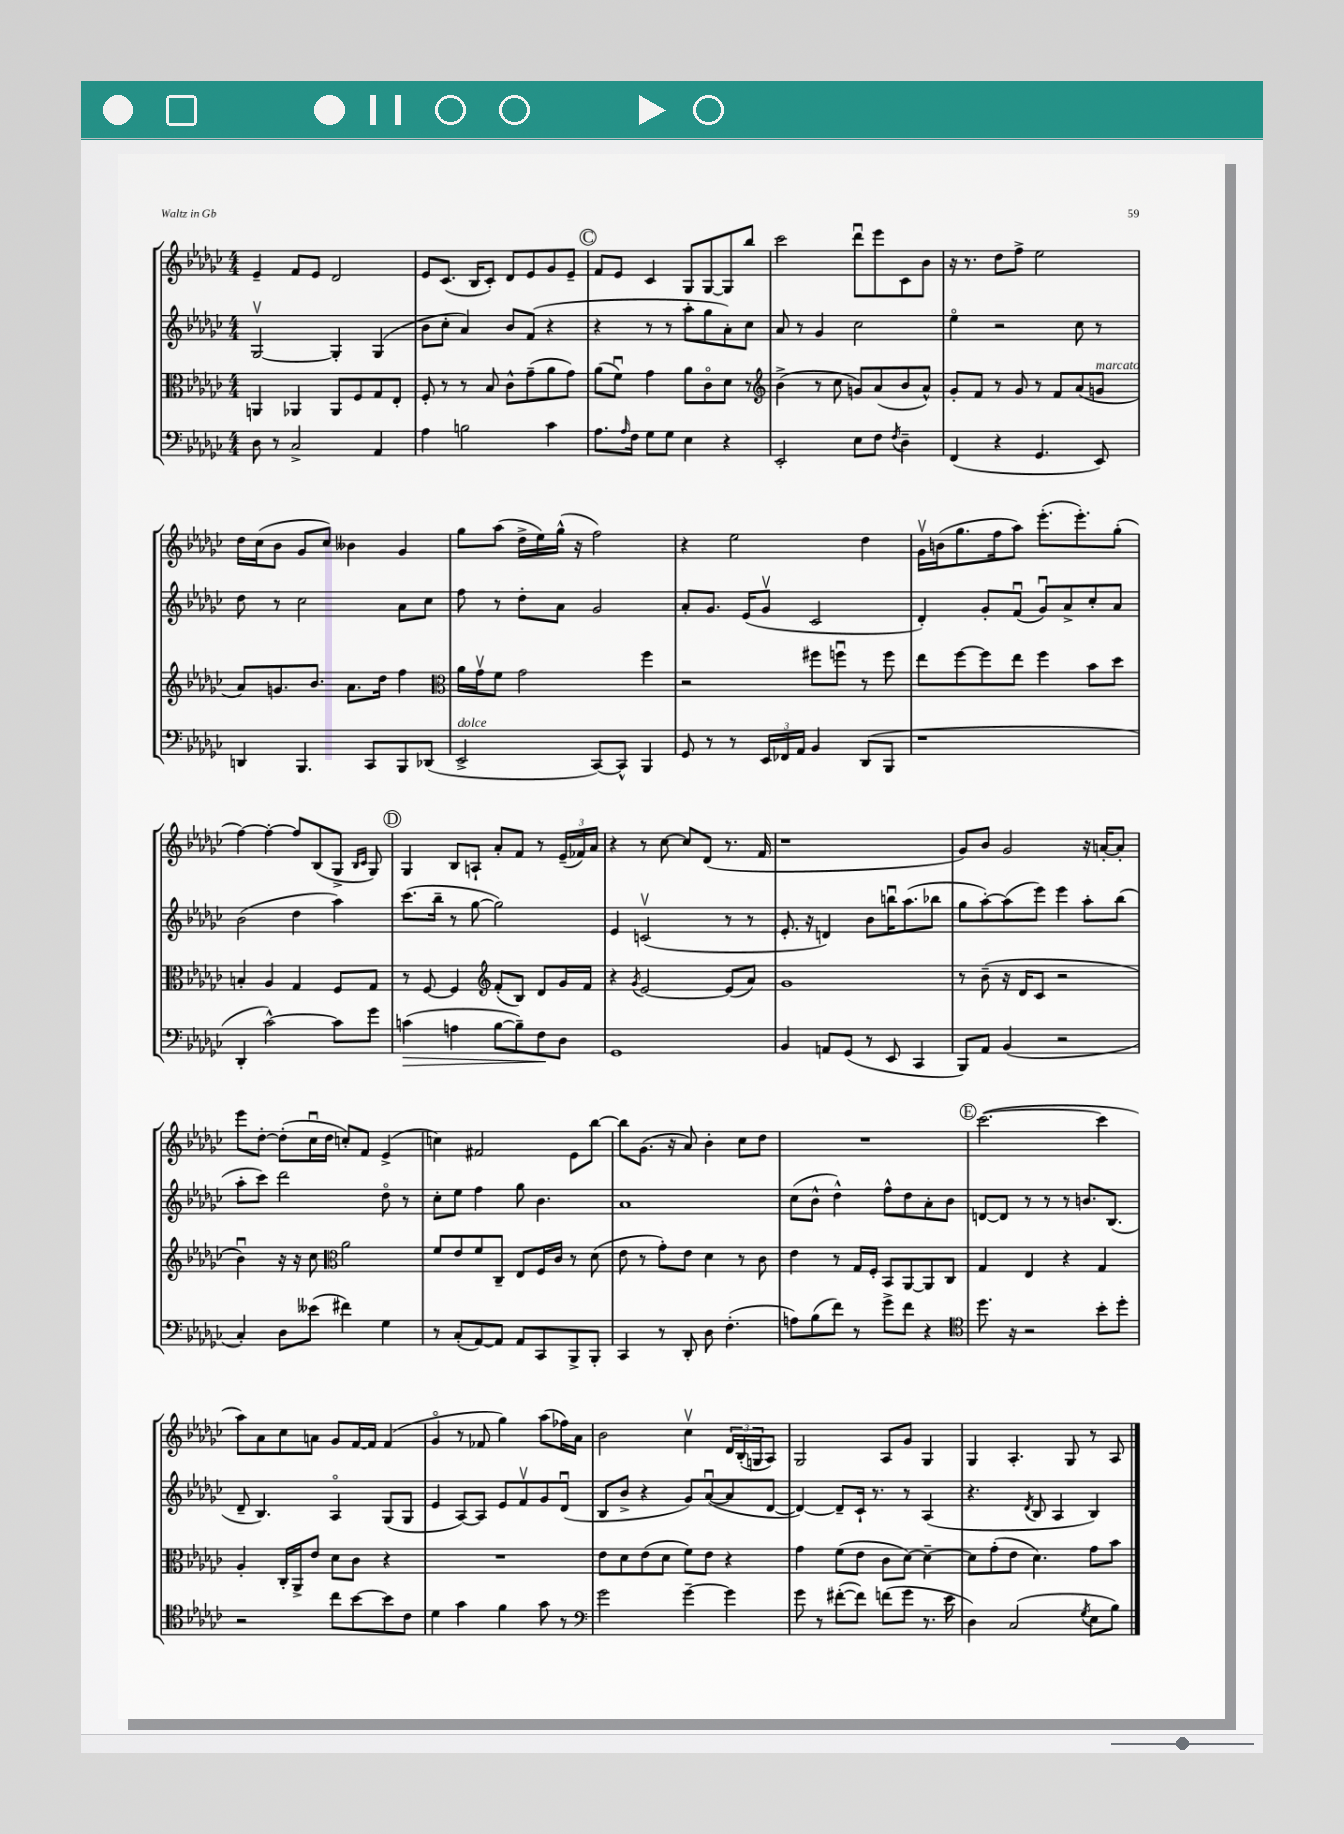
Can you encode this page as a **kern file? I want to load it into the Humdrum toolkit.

**kern	**kern	**kern	**kern
*staff4	*staff3	*staff2	*staff1
*clefF4	*clefC3	*clefG2	*clefG2
*k[b-e-a-d-g-c-]	*k[b-e-a-d-g-c-]	*k[b-e-a-d-g-c-]	*k[b-e-a-d-g-c-]
*M4/4	*M4/4	*M4/4	*M4/4
8D-	4AA	[2G-v	4e-~
8r	.	.	.
2C-^	4AA-	.	8f
.	.	.	8e-
.	8AA-	4G-']	2d-
.	8F	.	.
4AA-	8G-	(4G-	.
.	8E-'	.	.
=	=	=	=
4A-	8F'	8b-	8e-
.	8r	8cc-'	(8.c-
2B	8r	4a-)	.
.	.	.	16B-
.	8B-	.	8c-')
.	8c-^^	8b-	8d-
.	(8g-~	(8f	8e-
4c-	8a-	4r	8g-
.	8g-)	.	8e-~
=	=	=	=
8.A-	(8a-	4r	8f
.	8fu)	.	8e-
16qqA-	.	.	.
16F	.	.	.
8G-	4g-	8r	4c-
8G-	.	8r	.
4E-	8a-	8aa-'	8G-
.	8c-o	8gg-	[8G-
4r	8d-	8a-')	8G-]
.	8r	8cc-	8bb-
=	=	=	=
*	*clefG2	*	*
2EE-'	(4b-^	8a-	2ccc-
.	.	8r	.
.	8r	4g-	.
.	8cc-	.	.
8E-	8g)	2cc-	8ddd-u
8F	(8a-	.	8eee-
8qF	.	.	.
4D-~	8b-	.	8c-
.	8a-^^)	.	8b-
=	=	=	=
(4FF	8g-'	4ee-o	16r
.	.	.	8.r
.	8f	.	.
4r	8r	2r	8dd-
.	8g-	.	8ff^
4.GG-	8r	.	2ee-
.	8f	.	.
.	(8a-	8cc-	.
8EE-)	8g	8r	.
=	=	=	=
4DD	8a-)	8dd-	16dd-
.	.	.	(16cc-
.	8.g	8r	8b-
4.BBB-	.	2cc-	8g-
.	8.b-	.	.
.	.	.	8cc-)
.	8.a-	.	4b--
8CC-	.	.	.
.	16dd-	.	.
8BBB-	4ff	8a-	4g-
(8DD-	.	8cc-	.
=	=	=	=
*	*clefC3	*	*
2EE-^	16a-	8ff	8gg-
.	16g-v	.	.
.	8f	8r	(8aa-
.	2g-	8dd-'	16dd-^
.	.	.	16ee-)
.	.	8a-	(16gg-^^
.	.	.	16r
[8CC-)	.	2g-	2ff)
8CC-^^]	.	.	.
4BBB-	4ff	.	.
=	=	=	=
8GG-	2r	8a-'	4r
8r	.	8.g-	.
8r	.	.	2ee-
.	.	(16e-	.
24EE-	.	8g-v	.
24FF-	.	.	.
24AA-	.	.	.
4BB-	8ff#	2c-	.
.	8ffu	.	.
(8DD-	8r	.	4dd-
8BBB-	8ff	.	.
=	=	=	=
1r	8ee-	4d-')	16g-v
.	.	.	(16b
.	[8ff	.	8.gg-
.	8ff]	8g-'	.
.	.	.	16ff
.	8ee-	(8fu	8aa-)
.	4ff	8g-u)	(8.eee-'
.	.	8a-^	.
.	.	.	8.eee-')
.	8b-	8cc-'	.
.	8dd-	8a-	(8gg-'
=	=	=	=
4DD-'	4B'	(2b-	[4ff)
[2c-^^)	4A-	.	4ff'_
.	4G-	4dd-	8ff]
.	.	.	(8B-
8c-]	8F	4aa-)	8G-^
.	.	.	16qqB-
.	.	.	16qqc-
8g-	8G-	.	8G-)
=	=	=	=
(4c	8r	(8.ccc-	4G-
.	[8F	.	.
.	.	16bb-~	.
4A	4F]	8r	8B-
.	.	[8gg-	8A`
*	*clefG2	*	*
[8B-	(8f'	2gg-])	8a-'
8B-~])	8B-)	.	8f
8F	8d-	.	8r
8D-	16g-	.	(24e-~
.	.	.	24f-)
.	16f	.	.
.	.	.	24a-
=	=	=	=
1GG-	4r	4e-	4r
.	8qg-	.	.
.	[2e-	(2cv	8r
.	.	.	[8cc-
.	.	.	8cc-]
.	.	.	(8d-
.	(8e-]	8r	8.r
.	8a-)	8r	.
.	.	.	16f
=	=	=	=
4BB-	1g-	8.e-'	1r
.	.	16r	.
8AA	.	4d)	.
(8GG-	.	.	.
8r	.	8b-	.
8EE-	.	16bbu	.
.	.	(8.aa-	.
4CC-	.	.	.
.	.	8bb-	.
=	=	=	=
8BBB-)	8r	8gg-	8g-)
8AA-	(8b-~	[8aa-')	8b-
(4BB-	16r	(8aa-]	2g-
.	16d-	.	.
.	8c-	8eee-)	.
2r	2r	4eee-	.
.	.	8aa-'	16r
.	.	.	[16a'
.	.	(8bb-	8a']
=	=	=	=
4C-')	4b-u)	8aa-'	8eee-
.	.	8ccc-)	[8dd-'
8D-	16r	2ddd-	(8dd-']
.	16r	.	.
(8e--	8cc-	.	16cc-u
.	.	.	16dd-
*	*clefC3	*	*
4f#)	2a-	.	8cc')
.	.	.	8f
4G-	.	8dd-o	(4e-^
.	.	8r	.
=	=	=	=
8r	8f	8cc-'	4cc)
(8C-'	8e-	8ee-	.
[8AA-)	8f	4ff	2f#
8AA-]	8C-~	.	.
8AA-	8E-	8gg-	.
8CC-	16F	4.b-	.
.	16c-	.	.
8BBB-^	8r	.	8e-
8BBB-'	(8d-	.	[8bb-
=	=	=	=
4CC-	8e-	1a-	8bb-]
.	8r	.	(8.g-
8r	8g-')	.	.
.	.	.	16r
8DD-'	8e-	.	8a-)
8D-	4d-	.	4b-'
(4.F'	.	.	.
.	8r	.	8cc-
.	8c-	.	8dd-
=	=	=	=
8A)	4e-	(8cc-	1r
(8B-	.	8b-^^	.
8f)	8r	4dd-^^)	.
8r	16G-	.	.
.	16F'	.	.
8g-^	8BB-	8ff^^	.
8f	[8AA-	8dd-	.
4r	8AA-]	8a-'	.
.	8C-	8b-	.
=	=	=	=
*clefC4	*	*	*
8.dd-	4G-	[8d	([2.ccc-
.	.	8d]	.
16r	.	.	.
2r	4E-	8r	.
.	.	8r	.
.	4r	8r	.
.	.	8.b	.
8b-'	4G-	.	4ccc-]
.	.	(8.B-	.
8dd-'	.	.	.
=	=	=	=
2r	4A-'	8d-~	8aa-)
.	.	4.B-)	8a-
.	16C-'	.	8cc-
.	16AA-^	.	.
.	8e-	.	8a
8cc-	8d-	4A-o	8g-
[8b-	8c-	.	[16f
.	.	.	16f]
8b-]	4r	(8G-	(4f
8c-	.	8G-	.
=	=	=	=
4d-	1r	4e-	4g-o
4g-	.	[8A-)	8r
.	.	8A-]	8f-
4f	.	8e-	4gg-)
.	.	8fv	.
8g-	.	8g-	(8aa-
8r	.	(8d-u	16ff-)
.	.	.	16a-
=	=	=	=
*clefF4	*	*	*
2g-	8e-	8B-	2b-
.	8d-	8b-^	.
.	(8e-	4r	.
.	8d-	.	.
[4g-~	8f)	8g-)	4cc-v
.	8e-	([8a-u	.
4g-]	4r	8a-]	24d-
.	.	.	(24B-'
.	.	.	24G
.	.	[8d-	8A-)
=	=	=	=
8g-	4g-	4d-_)	2G-
8r	.	.	.
([8f#'	(8f	8d-~]	.
8f#])	8e-	16c-`	.
.	.	8.r	.
(8f	8c-	.	8A-
8g-	[8d-)	8r	8g-
8.r	4d-~_	(4A-	4G-
16e-	.	.	.
=	=	=	=
4D-)	8d-]	4.r	4G-
.	(8g-'	.	.
(2C-	8e-	.	4.A-'
.	.	8qd-	.
.	4.d-)	8B-	.
.	.	4A-	.
.	.	.	8G-
8qG-	.	.	.
8E-	8g-	4B-)	8r
8B-)	8b-	.	8A-
==	==	==	==
*-	*-	*-	*-
